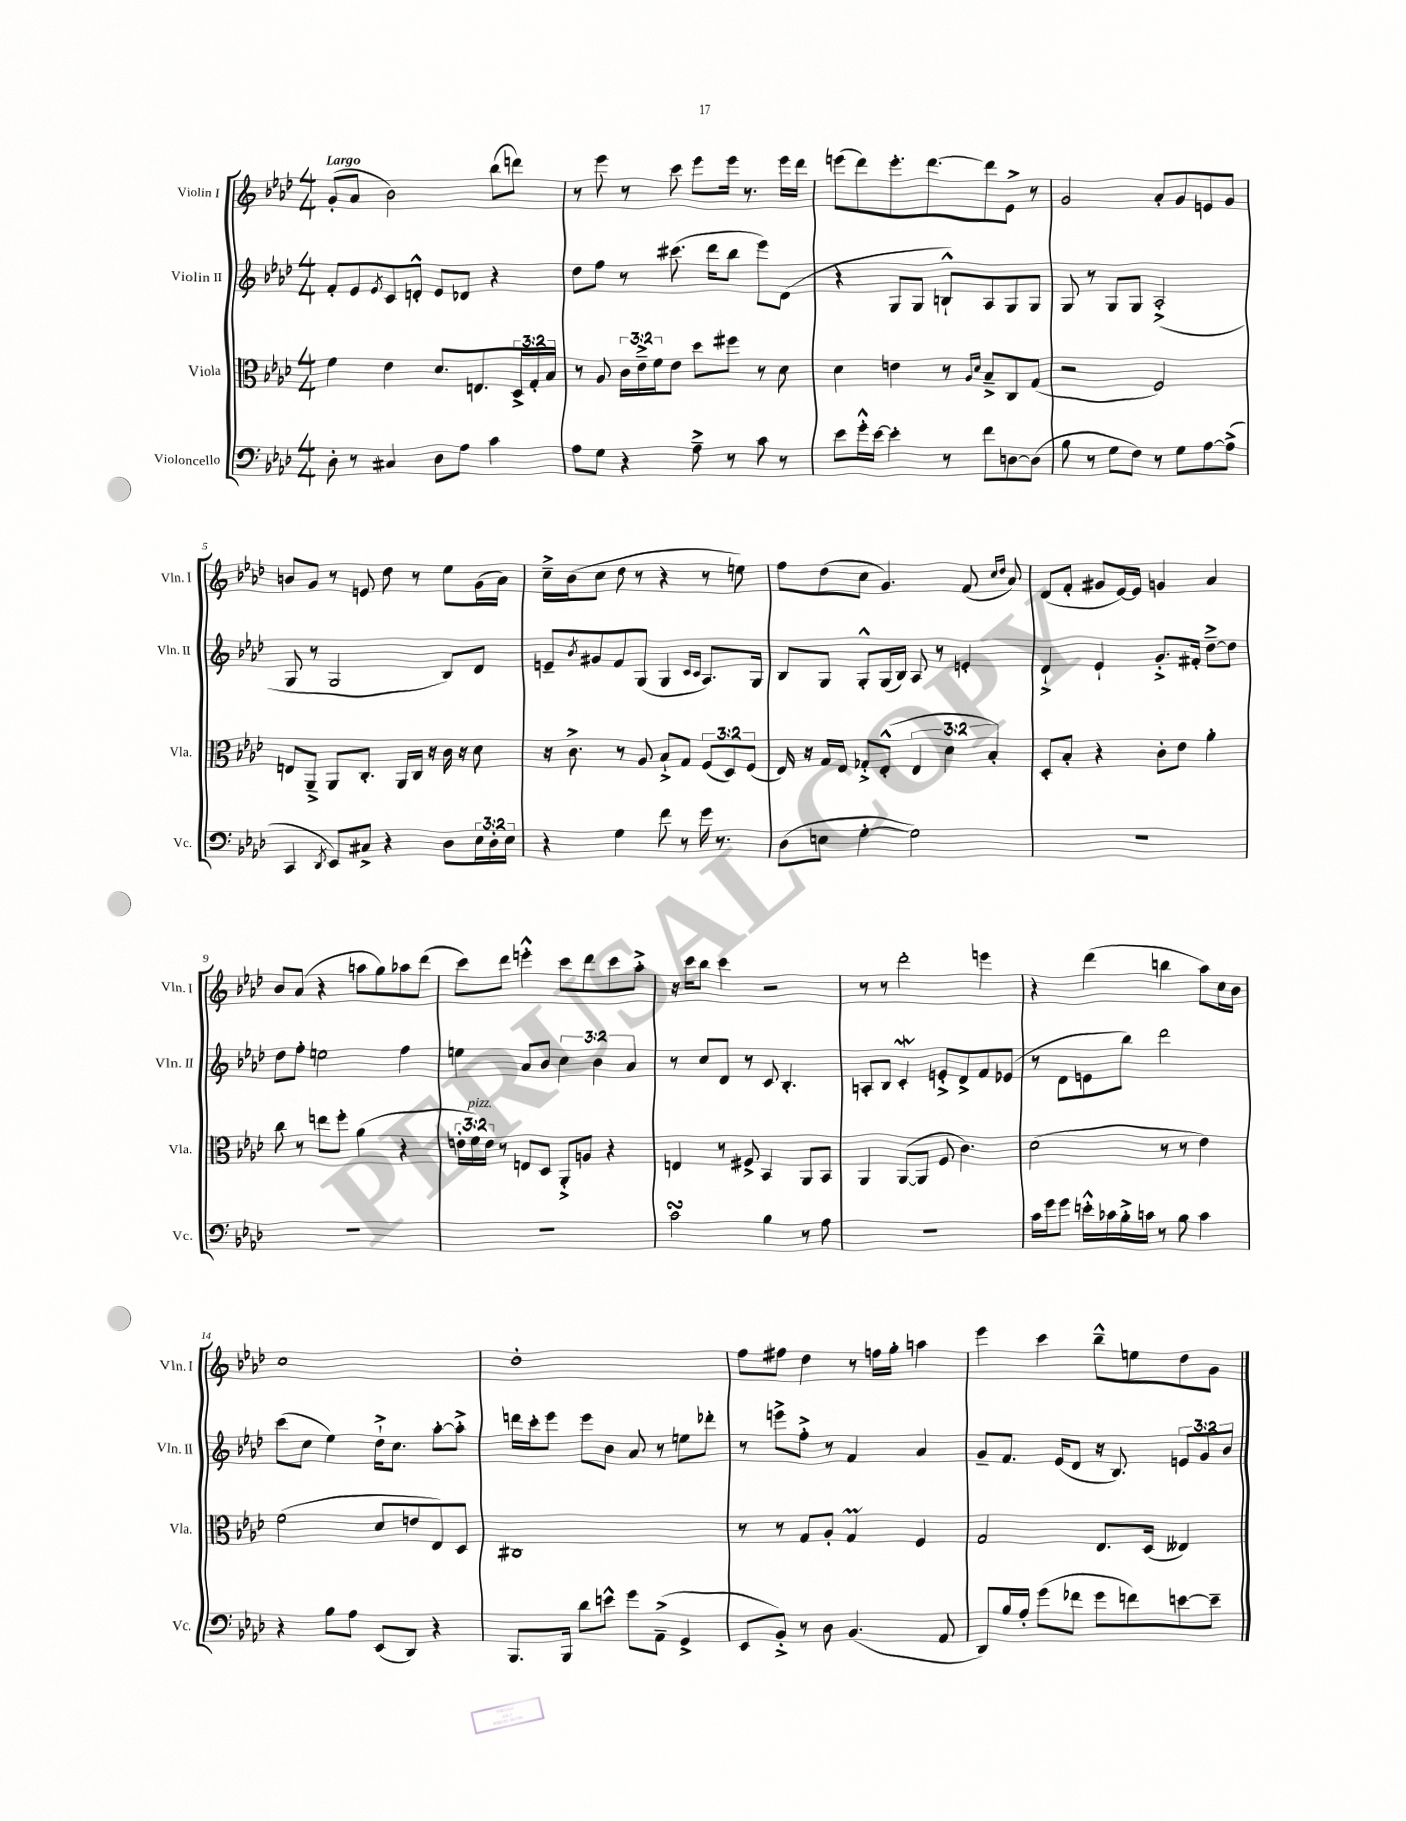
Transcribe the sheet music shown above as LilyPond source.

<<
\new StaffGroup <<
\new Staff = "s0" \with { instrumentName = "Violin I" shortInstrumentName = "Vln. I" } {
    \clef treble \key aes \major \numericTimeSignature \time 4/4 \tempo "Largo"
    g'8-.( aes'8 bes'2) bes''8( d'''8) |
    r8 ees'''8 r8 c'''8 ees'''8 ees'''16 r8. ees'''16 des'''16 |
    e'''8( des'''8) e'''8.-. des'''8.~ des'''8 ees'8-> r8 |
    g'2 aes'8-. g'8 e'8 g'8 |
    b'8 g'8 r8 e'8 des''8 r8 ees''8 g'16( aes'16) |
    c''16---> bes'16( c''8 des''8 r8 r4 r8 e''8) |
    f''8 des''8( c''8 g'4.) f'8( \grace { c''16 des''16 } aes'8) |
    des'8( f'8-. gis'8 ees'16~) ees'16 g'4 aes'4 |
    bes'8 aes'8( r4 a''8 g''8) aes''8 des'''8( |
    c'''8) des'''8 e'''4-.-^ c'''8 des'''8 c'''8 aes''8-.-> |
    r16 c'''16 bes''8 c'''4 r2 |
    r8 r8 des'''2-. e'''4 |
    r4 des'''4( b''4 aes''8) c''16 bes'16 |
    c''1 |
    des''1-. |
    f''8 fis''8 des''4 r8 f''16 g''16-. a''4 |
    ees'''4 c'''4 bes''8---^ e''8 des''8 g'8 \bar "|." |
}
\new Staff = "s1" \with { instrumentName = "Violin II" shortInstrumentName = "Vln. II" } {
    \clef treble \key aes \major \numericTimeSignature \time 4/4 \override Staff.TupletNumber.text = #tuplet-number::calc-fraction-text
    f'8-. ees'8 \acciaccatura { ees'8 } c'8 d'8-.-^ ees'8 des'8 r4 |
    des''8 f''8 r8 cis'''8.( des'''16 bes''8 ees'''8) des'8( |
    r4 g8 g8 b8-!-^) aes8 g8 g8 |
    g8 r8 g8 g8 aes2-.->( |
    g8 r8 g2 bes8) des'8 |
    e'8-- \acciaccatura { bes'8 } gis'8 f'8 g8( g4 \grace { c'16 c'16 } aes8.) g16 |
    bes8 g8 g8-.-^ g16( bes16) aes8 r8 e'4-. |
    des'4-!-> ees'4-! g'8.-.-> fis'16-. des''8~---> des''8 |
    des''8 f''8-. e''2 f''4 |
    e''4 aes'8 bes'8 \tuplet 3/2 { c''4 bes'4 aes'4 } |
    r8 c''8 des'8 r8 c'8 bes4.-. |
    a8-. bes8 c'4-.\mordent e'8-.-> des'8-> f'8 ees'8( |
    r8 des'8 e'8 bes''8) des'''2 |
    c'''8( c''8 ees''4) des''16-!-> c''8. aes''8~-. aes''8-.-> |
    d'''16 c'''16-. ees'''8 ees'''8 bes'8 aes'8 r8 e''8 des'''8-. |
    r8 e'''8-> f''8-.-> r8 f'4 aes'4 |
    g'8-- f'8. ees'16( des'8 r16 bes8.) \tuplet 3/2 { e'8 g'8 bes'8 } \bar "|." |
}
\new Staff = "s2" \with { instrumentName = "Viola" shortInstrumentName = "Vla." } {
    \clef alto \key aes \major \numericTimeSignature \time 4/4 \override Staff.TupletNumber.text = #tuplet-number::calc-fraction-text
    f'4 ees'4 des'8. e8. \tuplet 3/2 { des16-> g16-. bes16 } |
    r8 aes8 \tuplet 3/2 { c'16 ees'16---> f'16 } ees'8 des''8 fis''8 r8 des'8 |
    des'4 e'4 r8 \grace { aes16 des'16 } bes8---> c8 g8( |
    r2 f2) |
    e8 aes,8---> aes,8 c8.-. aes,16 c16 r16 c'16 r16 des'8 |
    r16 c'8.-> r8 aes8 bes8-!-> g8 \tuplet 3/2 { f8( des8) f8( } |
    ees16) r16 g16 ees16 ges8-.-> ees8-.-^( \tuplet 3/2 { ees4 des'4 bes4-.) } |
    des8-. bes8-. r4 c'8-. ees'8 aes'4-. |
    c''8 r8 e''8 f''8-. aes'4( r4 |
    \tuplet 3/2 { e'16-. f'16^\markup { \italic "pizz." }) e'16 } r8 e8 des8 aes,8-.-> a8 r4 |
    e4 r8 fis8-> bes,4 aes,8 bes,8 |
    aes,4 aes,8~( aes,8 f8 c'4.) |
    des'2( r8 r8 ees'4) |
    f'2( des'8 e'8 ees8) des8 |
    cis1 |
    r8 r8 g8 aes8-. g4\prall f4 |
    g2 ees8. des16( eeses4) \bar "|." |
}
\new Staff = "s3" \with { instrumentName = "Violoncello" shortInstrumentName = "Vc." } {
    \clef bass \key aes \major \numericTimeSignature \time 4/4 \override Staff.TupletNumber.text = #tuplet-number::calc-fraction-text
    des8-. r8 cis4 des8 aes8 c'4 |
    aes8 g8 r4 aes8---> r8 c'8 r8 |
    ees'8 g'16-.-^ ees'16~ ees'4-. r8 f'8 d8~ d8( |
    bes8 r8 g8 f8) r8 g8 aes8~ aes8->( |
    c,4 \acciaccatura { des,8 } ees,8) cis8-> r4 des8 \tuplet 3/2 { ees16 des16-. ees16 } |
    r4 g4 f'8 r8 g'16 r8. |
    des8( e8 g4~-. g2) |
    R1 |
    R1 |
    R1 |
    c'2\turn bes4 r8 aes8 |
    R1 |
    c'16 g'16 g'8 e'16-.-^ ces'16 bes16-.-> c'16 r8 bes8 c'4 |
    r4 bes8 aes8 ees,8( des,8) r4 |
    bes,,8. bes,,16 des'8 e'8-^ g'8 aes,8--->( g,4-> |
    ees,8 bes,8-.->) r8 des8 bes,4.( aes,8 |
    des,8) bes16 aes16-. g'8( fes'8 g'8 f'8) e'8~ e'8-- \bar "|." |
}
>>
>>
